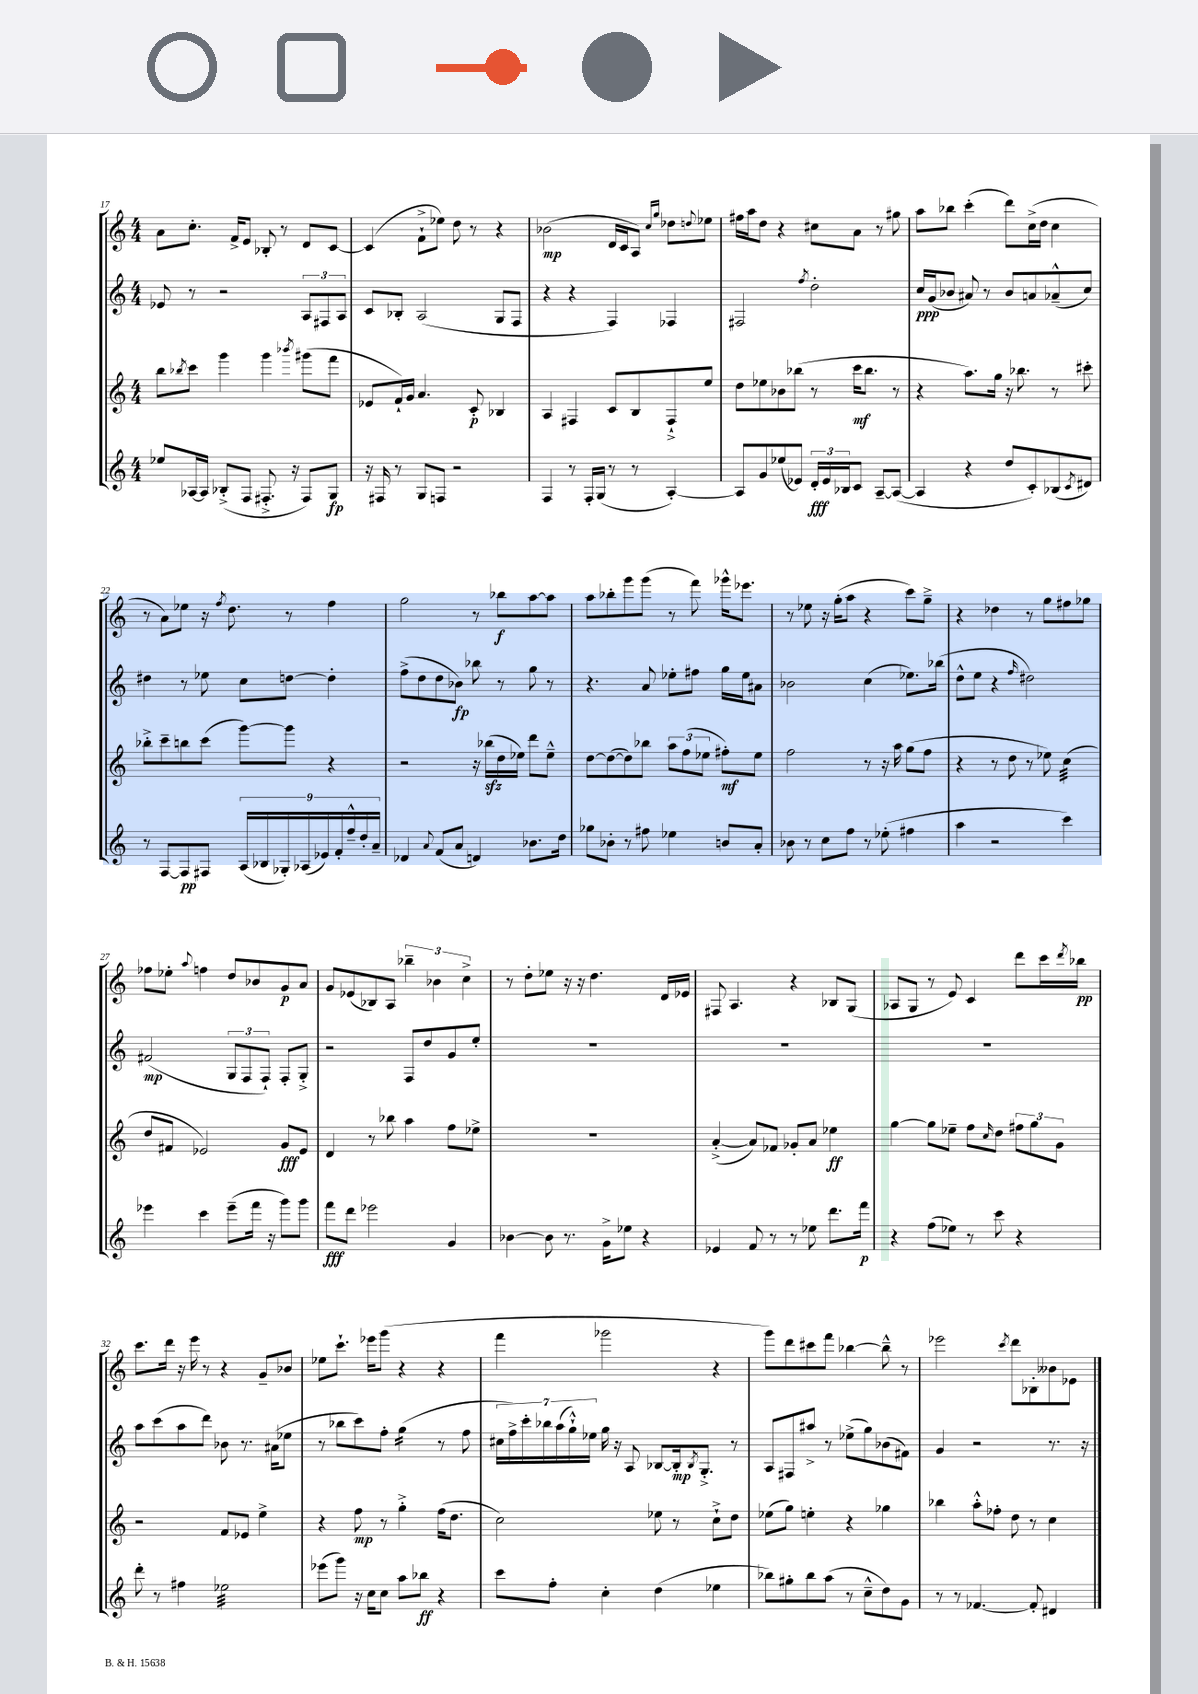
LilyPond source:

<<
\new StaffGroup <<
\new Staff = "s0" {
    \clef treble \key c \major \numericTimeSignature \time 4/4
    a'8 c''8.-. f'16-> e'8 bes8-. r8 d'8 c'8~ |
    c'4( f'8-!-> ees''8) d''8 r8 r4 |
    bes'2\mp( d'16 c'16 a8) \grace { c''16 g''16 } des''8 \appoggiatura { d''8 } ees''8 |
    fis''16 a''16 d''8 r4 cis''8 a'8 r8 gis''8 |
    a''8 bes''8 c'''4-.( d'''8) c''16->( d''16 c''4 |
    r8 a'8) ees''8 r16 \acciaccatura { f''8 } d''8. r8 f''4 |
    g''2 r8 bes''8\f a''8~ a''8 |
    a''8 bes''8-. g'''8 g'''8( r8 f'''8) ges'''16-^ ees'''8. |
    r8 ees''8 r16 g''16-.( a''8 r4 c'''8) g''8---> |
    r4 des''4 r8 g''8 fis''8 ges''8 |
    fes''8 ees''8-. \appoggiatura { a''8 } f''4 d''8 bes'8 g'8\p a'8 |
    g'8 ees'8( bes8) a8 \tuplet 3/2 { bes''4-- bes'4 c''4-> } |
    r8 d''8-. ees''8 r16 r16 d''4. d'16 ees'16 |
    fis8 a4. r4 bes8 g8( |
    aes8 g8 r8 e'8) c'4 d'''8 c'''16 \acciaccatura { d'''8 } bes''16\pp |
    c'''8. d'''16 r16 e'''16 r8 r4 g'8-- bes'8 |
    ees''8 c'''8.-! ees'''16 g'''8( r4 r4 |
    f'''4 ges'''2 r4 |
    g'''8) d'''8 cis'''8 f'''8 bes''4~ bes''8---^ r8 |
    ees'''2 \acciaccatura { c'''8 } d'''8 bes8-. beses'8 ees'8 \bar "|." |
}
\new Staff = "s1" {
    \clef treble \key c \major \numericTimeSignature \time 4/4
    ees'8 r8 r2 \tuplet 3/2 { a8 fis8 a8 } |
    c'8 bes8-. a2( g8 f8 |
    r4 r4 f4) fes4 |
    fis2 \acciaccatura { f''8 } d''2-. |
    c''16\ppp g'16( bes'8 ais'8) r8 bes'8 a'8 aes'8---^( c''8) |
    dis''4 r8 ees''8 c''8 d''8~ d''4-. |
    f''8->( d''8 d''8 bes'8\fp) bes''8 r8 g''8 r8 |
    r4. a'8 ees''8-. fis''8 g''16 ees''16 ais'8 |
    bes'2 c''4( ees''8.) bes''16( |
    d''8-^ e''8 r4 \grace { f''16 } dis''2) |
    fis'2\mp( \tuplet 3/2 { g8 f8 f8-!) } f8-. g8-.-> |
    r2 f8 d''8 g'8 e''8-. |
    R1 |
    R1 |
    R1 |
    a''8 c'''8( a''8 d'''8) bes'8 r8. ais'16( ees''8 |
    r8 bes''8 c'''8) f''8-. g''4:16( r8 f''8 |
    \tuplet 7/4 { cis''16 f''16->) c'''16-. bes''16 a''16( g''16-!-^) ees''16 } g''16 r16 a8 bes8~ bes16-.\mp \acciaccatura { bes8 } g8.-.-> r8 |
    a8 fis8 ais''8-> r8 ees''8->( g''8) bes'8( fis'8) |
    g'4 r2 r8. r16 \bar "|." |
}
\new Staff = "s2" {
    \clef treble \key c \major \numericTimeSignature \time 4/4
    b''8 \acciaccatura { bes''8 } c'''8 g'''4 g'''4 \acciaccatura { bes'''8 } gis'''8( f'''8 |
    ees'8 f'16-!) g'16 a'4. c'8-.\p bes4 |
    a4 fis4 c'8 b8 fis8-!-> e''8 |
    d''8 ees''8 bes'8 bes''8( r8 c'''16\mf bes''8. r8 |
    r4 a''8.) g''16 r16 bes''8. r8 cis'''8-. |
    bes''8-.-> c'''8-- b''8 c'''8( g'''8~) g'''8 r4 |
    r2 r16 bes''16\sfz( d''16 ees''16) d'''8 ees''8---^ |
    d''8~ d''8~( d''8) bes''8 \tuplet 3/2 { a''8 f''8( ees''8 } fis''8-.\mf) ees''8 |
    f''2 r8 r16 a''16 g''8( f''8 |
    r4 r8 d''8 r8 ees''8) c''4:32( |
    d''8 fis'8 ees'2) g'8\fff ees'8 |
    d'4 r8 bes''8 a''4 f''8 ees''8-> |
    R1 |
    a'4~-.->( a'8) fes'8 ges'8-. a'8 ees''4\ff |
    g''4~ g''8 ees''8-- f''8 \grace { c''16 } d''8 \tuplet 3/2 { fis''8 g''8 g'8 } |
    r2 f'8 ees'8 e''4-> |
    r4 f''8\mp r8 g''4-.-> f''16( d''8. |
    c''2) ees''8 r8 c''8-!-> d''8 |
    ees''8( g''8) e''4-. r4 ges''4 |
    bes''4 a''8-.-^ fes''8-. d''8 r8 c''4 \bar "|." |
}
\new Staff = "s3" {
    \clef treble \key c \major \numericTimeSignature \time 4/4
    ees''8 aes16~ aes16 bes8-.->( f8 fis8.-.-> r16 fis8) g8\fp |
    r16 fis16 r8 g8 f8 r2 |
    f4 r8 f16-. g16( r8 r8 a4~-.) |
    a8 g'8 ees''8( ees'8) \tuplet 3/2 { d'16-.\fff ees'16 bes16 } c'8 a8~-- a8~( |
    a4 r4 d''8 c'8-.) bes8( \acciaccatura { c'8 } dis'8) |
    r8 f8~ f8\pp fis8 \tuplet 9/8 { a16( bes16 ges16-.) aes16( ees'16) f'16-. f''16---^ d''16-. a'16-- } |
    des'4 \appoggiatura { a'8 } f'8( a'8 d'4) bes'8. d''16 |
    ges''8 bes'8-. r8 fis''8 ees''4 b'8 a'8-. |
    bes'8 r8 c''8 f''8 r8 ees''8-.( fis''4 |
    a''4 r2 c'''4) |
    ees'''4 c'''4 ees'''8--( f'''16 r16 g'''8) g'''8 |
    f'''8\fff d'''8 ees'''2 g'4 |
    bes'4~ bes'8 r8. g'16-> ees''8 r4 |
    ees'4 f'8 r8 r8 ees''8 d'''8. f'''16\p |
    r4 f''8( ees''8) r8 c'''8 r4 |
    d'''8-. r8 fis''4 ees''2:32 |
    ees'''8( g'''8) r16 c''16 c''8 a''8 bes''8\ff r4 |
    c'''8 f''8-. c''4-. d''4( ees''4 |
    bes''8) gis''8-. bes''8 a''8( r8 c''8---^ d''8) g'8 |
    r8 r8 fes'4.~ fes'8-. dis'4 \bar "|." |
}
>>
>>
\layout { \context { \Score currentBarNumber = #17 } }
